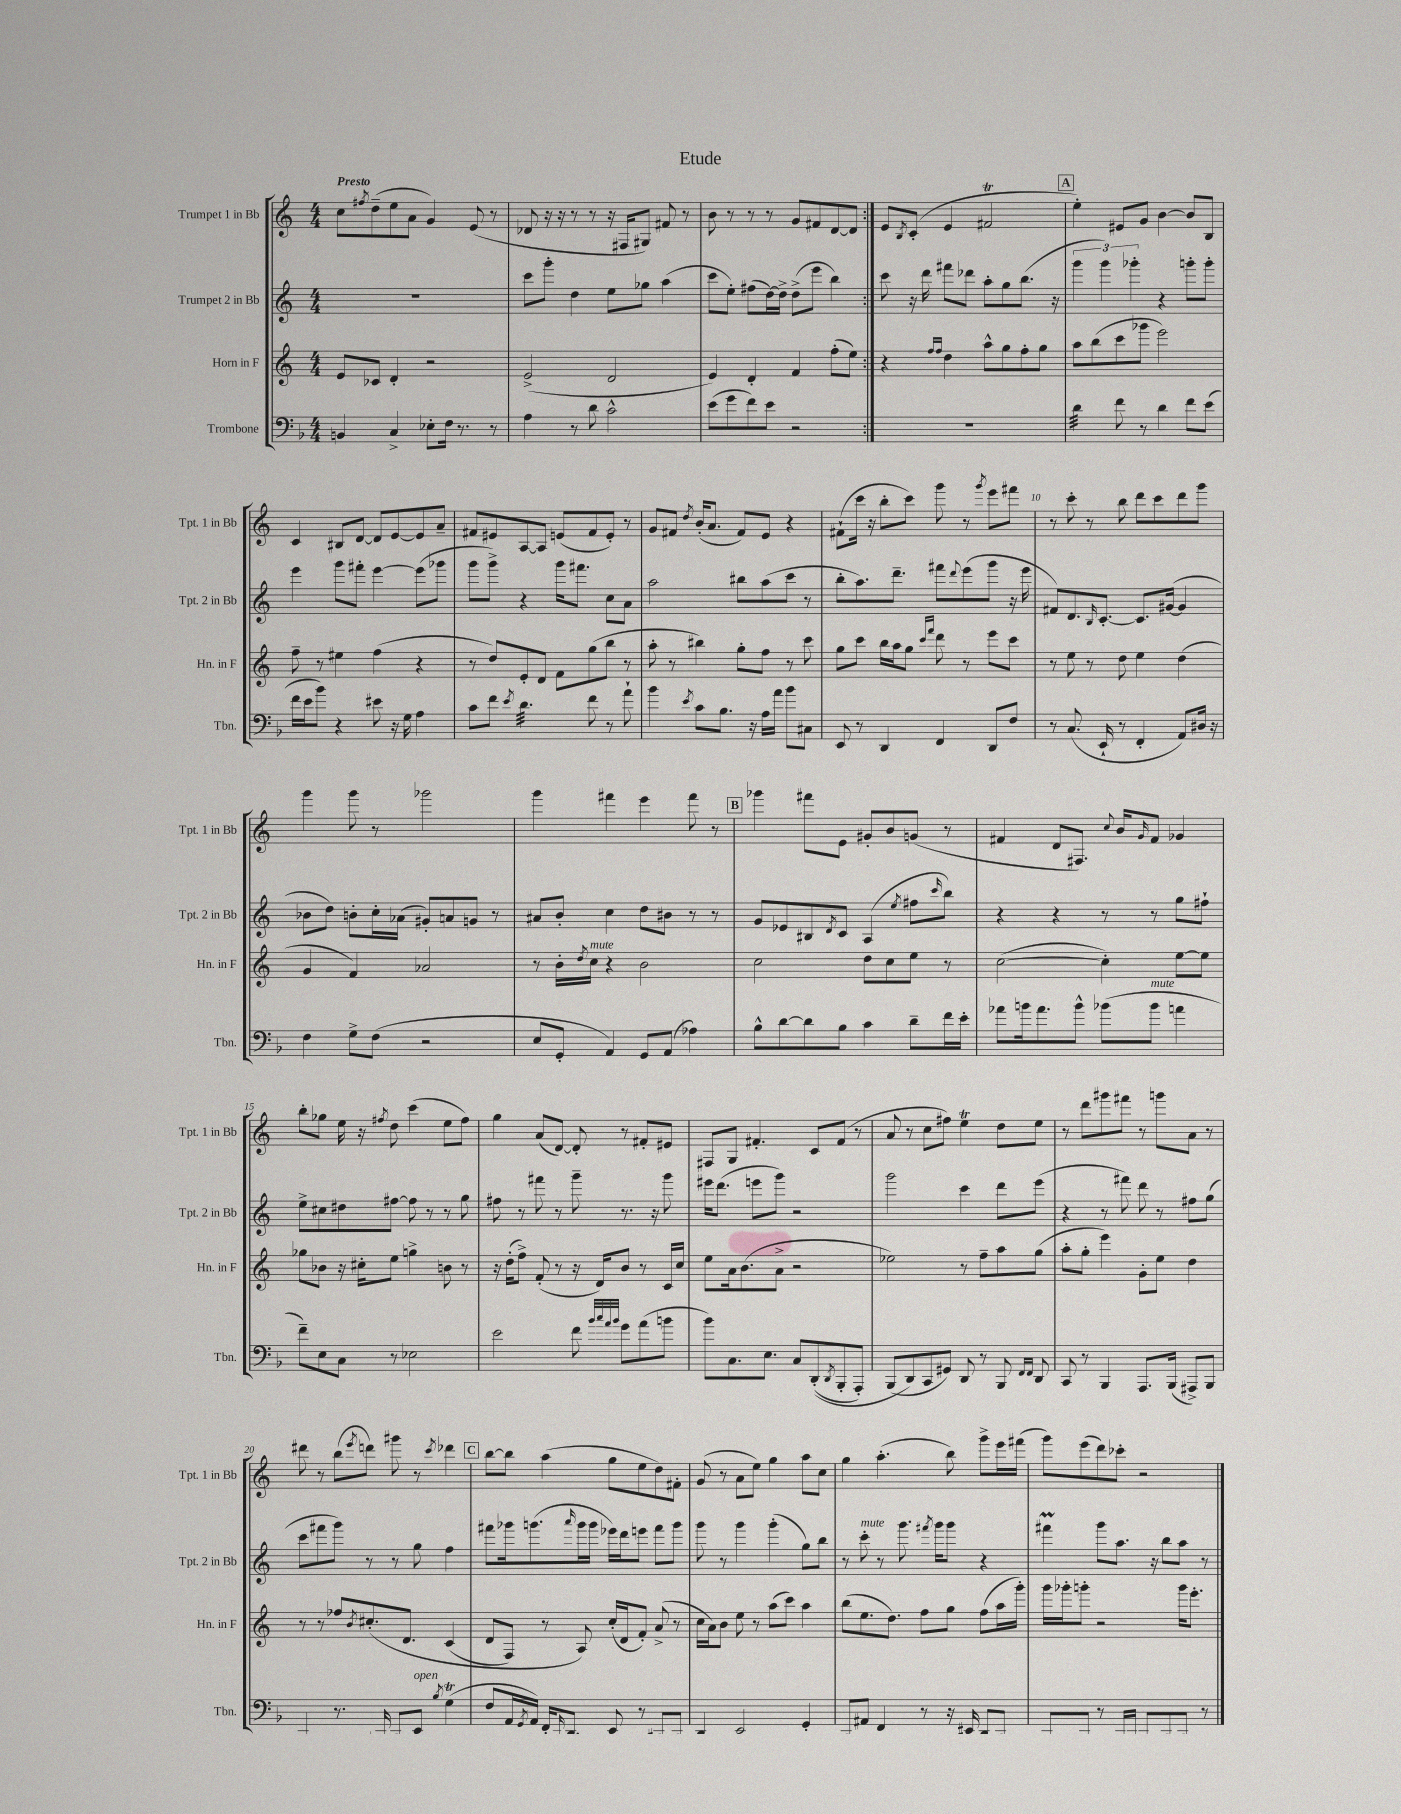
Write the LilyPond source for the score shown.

\header { title = "Etude" }
<<
\new StaffGroup <<
\new Staff = "s0" \with { instrumentName = "Trumpet 1 in Bb" shortInstrumentName = "Tpt. 1 in Bb" } {
    \clef treble \key c \major \numericTimeSignature \time 4/4 \tempo "Presto"
    \repeat volta 2 { c''8 \acciaccatura { fis''8 } d''8--( e''8 a'8 g'4) e'8( r8 |
    des'8 r16 r16 r8 r8 r16 fis16 gis8) fis'8 r8 |
    b'8 r8 r8 r8 g'8 fis'8 d'8~ d'8 | }
    e'8 \acciaccatura { b8 } c'8-.( e'4 fis'2\trill |
    \mark \markup { \box "A" } e''4-.) eis'8 g'8 b'4~ b'8 b8 |
    c'4 bis8 d'8~ d'8 e'8~ e'8 a'8-- |
    fis'8 eis'8 a8~ a8 e'8( fis'8 e'8-.) r8 |
    g'8 fis'8 \acciaccatura { d''8 } b'16-.( a'8. fis'8) e'8 r4 |
    fis'8-!( c'''16 r16 b''8-. c'''8) g'''8 r8 \acciaccatura { g'''8 } e'''8 fis'''8 |
    r8 c'''8-. r8 b''8 d'''8 c'''8 d'''8 g'''8 |
    g'''4 g'''8 r8 ges'''2 |
    g'''4 fis'''4 e'''4 fis'''8 r8 |
    \mark \markup { \box "B" } ges'''4 fis'''8 e'8 gis'8-. b'8 g'8( r8 |
    fis'4 d'8 fis8.) \appoggiatura { c''8 } b'16 \grace { g'16 } fis'8 ges'4 |
    b''8-. ges''8 e''16 r16 \acciaccatura { fis''8 } d''8 c'''4( e''8 fis''8) |
    g''4 a'8( d'8~) d'8-. r8 fis'8-. eis'8 |
    fis8 g8 fis'4.-. c'8 fis'8( r8 |
    a'8 r8 c''8 fis''8) e''4\trill d''8 e''8 |
    r8 d'''8 gis'''8 fis'''8 r8 g'''8 a'8 r8 |
    dis'''8 r8 b''8( \acciaccatura { e'''8 } d'''8) gis'''8 r8 \acciaccatura { c'''8 } des'''4 |
    \mark \markup { \box "C" } b''8~ b''8 a''4( g''8 e''8 d''8) fis'8-. |
    g'8( r8 a'8 e''8) g''4 a''8 c''8 |
    g''4 a''4.-.( b''8) g'''8-> e'''16 fis'''16( |
    g'''8) e'''8( d'''8) ces'''8-. r2 \bar "|." |
}
\new Staff = "s1" \with { instrumentName = "Trumpet 2 in Bb" shortInstrumentName = "Tpt. 2 in Bb" } {
    \clef treble \key c \major \numericTimeSignature \time 4/4
    \repeat volta 2 { R1 |
    c'''8 g'''8-. d''4 e''8 ges''8 a''4( |
    c'''8 e''8-.) fis''8( d''16~) d''16-> d''8->( e'''8 b''4) | }
    c'''8 r16 d'''16 fis'''8 des'''8 a''8-. g''8 b''8.( r16 |
    \mark \markup { \box "A" } \tuplet 3/2 { g'''4 g'''4) ges'''4-. } r4 g'''8-. g'''8-. |
    e'''4 g'''8 fis'''8-. e'''4~ e'''8( ges'''8 |
    g'''8 g'''8->) r4 g'''16 fis'''8. c''8 a'8 |
    a''2 bis''8 a''8( c'''8 r8 |
    b''8-. a''8.) d'''8.-- fis'''8 \appoggiatura { d'''8 } e'''8( g'''8 r16 e'''16 |
    fis'8) d'8. \grace { b16 } c'8.~-. c'8. gis'16~( gis'4 |
    bes'8 d''8) b'8-. c''16-. aes'16( gis'8-.) a'8 g'8 r8 |
    ais'8 b'8-. c''4 d''8 bis'8 r8 r8 |
    \mark \markup { \box "B" } g'8 ees'8 bis8 \acciaccatura { d'8 } c'8 a4( \acciaccatura { e''8 } fis''8 \grace { c'''16 } b''8) |
    r4 r4 r8 r8 g''8 fis''8-! |
    e''8-> cis''8 dis''8 fis''8~ fis''8 r8 r8 g''8 |
    fis''8 r8 fis'''8 r8 g'''8-- r8. r16 g'''8 |
    eis'''16 d'''8.( e'''8 g'''8) r2 |
    g'''2 c'''4 d'''8 e'''8( |
    r4 r8 fis'''8) d'''8 r8 fis''8 g''8( |
    c'''8 fis'''8 g'''8) r8 r8 g''8 f''4 |
    \mark \markup { \box "C" } fis'''8 ges'''16 g'''8.( \grace { a'''16 } g'''16 g'''16 ees'''16) d'''16 e'''8 fis'''8 g'''8 |
    g'''8 r8 g'''4 g'''4-.( g''8) b''8 |
    r8 c'''8-.^\markup { \italic "mute" } r8 g'''8. \acciaccatura { fis'''8 } g'''16 g'''8 r4 |
    fis'''4\prall g'''8 a''8. r16 b''8 a''8 r8 \bar "|." |
}
\new Staff = "s2" \with { instrumentName = "Horn in F" shortInstrumentName = "Hn. in F" } {
    \clef treble \key c \major \numericTimeSignature \time 4/4
    \repeat volta 2 { e'8 ces'8 d'4-. r2 |
    e'2->( d'2 |
    e'4) d'4-. f'4 f''8-.( e''8) | }
    r4 \grace { f''16 f''16 } d''4 a''8-^ g''8 f''8-. g''8 |
    \mark \markup { \box "A" } a''8 b''8( c'''8 ges'''8 e'''2) |
    f''8-- r8 eis''4 f''4( r4 |
    r8 d''8) e'8-. d'8 f'8 g''8( b''8 r8 |
    a''8-. r8 bis''4) g''8-. f''8 r8 c'''8 |
    g''8 c'''8 b''16 a''16 g''8 \grace { c'''16 f'''16 } d'''8 r8 e'''8 c'''8 |
    r8 e''8 r8 d''8 e''4 d''4( |
    g'4 f'4) aes'2 |
    r8 b'16-. \acciaccatura { d''8 } c''16^\markup { \italic "mute" } r4 b'2 |
    \mark \markup { \box "B" } c''2 d''8 c''8 e''8 r8 |
    c''2~( c''4-.) e''8~ e''8 |
    ges''8 bes'8 r16 cis''16-. e''8 g''4-> b'8 r8 |
    r16 d''16-.( f''8->) f'8-.( r8 r16 d'16) b'8 r8 c'16 c''16 |
    e''8 a'16 b'8.( a'8-> r2 |
    ees''2) r8 f''8-- a''8 g''8( |
    a''8-. g''8-. e'''4) g'8-. e''8 d''4 |
    r8 r8 fes''8 \acciaccatura { b'8 } cis''8.-.\( d'8. c'4( |
    \mark \markup { \box "C" } d'8 f8) r8 a8\) c''16-.( d'16 f'8-.) a'8->( r8 |
    c''16 a'16) b'8 e''8 r8 a''8( c'''8) a''4 |
    b''8( e''8. d''8.) f''8 g''8 f''8( a''16 g'''16-.) |
    g'''16 ges'''16-. g'''8-. r2 g'''16 e'''8.-. \bar "|." |
}
\new Staff = "s3" \with { instrumentName = "Trombone" shortInstrumentName = "Tbn." } {
    \clef bass \key f \major \numericTimeSignature \time 4/4
    \repeat volta 2 { b,4 c4-> ees8-. f16 r8. r8 |
    a4 r8 d'8 c'2-^ |
    e'8( g'8 f'8) e'8 r2 | }
    R1 |
    \mark \markup { \box "A" } d'4:32 f'8 r8 d'4 f'8 e'8( |
    f'16 e'16 bes'8) r4 eis'8 r16 g16 a4 |
    c'8 f'8 \acciaccatura { e'8 } d'4.:32 f'8 r8 a'8-! |
    bes'4 \acciaccatura { e'8 } c'8 bes8. r16 a16 a'16 bes'8 cis8 |
    e,8 r8 d,4 f,4 d,8 f8 |
    r8 c8.( e,16-! r8 f,4-. a,8) dis16 r16 |
    f4 g8-> f8( r2 |
    e8 g,8-. a,4) g,8 a,8( aes4) |
    \mark \markup { \box "B" } bes8-^ d'8~ d'8 bes8 c'4 d'8-- f'16 e'16-. |
    aes'8 b'16 aes'8. b'8-^ bes'8( bes'8^\markup { \italic "mute" } a'4 |
    f'8--) e8 c8 r8 ees2 |
    e'2 f'8 \grace { bes'32 c''32 a'32 bes'32 } g'8 a'8( b'8 |
    bes'8) c8. e8. c8 d,8-.(\( \acciaccatura { d,8 } bes,,8-. a,,8-.) |
    bes,,8( d,8\) c,8 gis,8) d,8 r8 bes,,8 \grace { f,16 f,16 } d,8 |
    c,8 r8 bes,,4 a,,8. bes,,16( ais,,8->) bes,,8 |
    a,,4 r8. b,,16 c,8 e,8^\markup { \italic "open" } \acciaccatura { bes8 } g4\trill( |
    \mark \markup { \box "C" } f8 a,16 \acciaccatura { g,8 } a,16) f,16-. \grace { c,16 } d,8.-. e,8 r8 cis,8~ cis,8 |
    d,4 e,2 g,4-. |
    c,8 ais,8 f,4 r8 r16 eis,16( d,8 c,8 |
    a,,8) a,,8( r8 a,,16) bes,,16 a,,8 c,8~-- c,8 r8 \bar "|." |
}
>>
>>
\layout { \context { \Score \override BarNumber.break-visibility = ##(#f #t #t) barNumberVisibility = #(every-nth-bar-number-visible 5) } }
